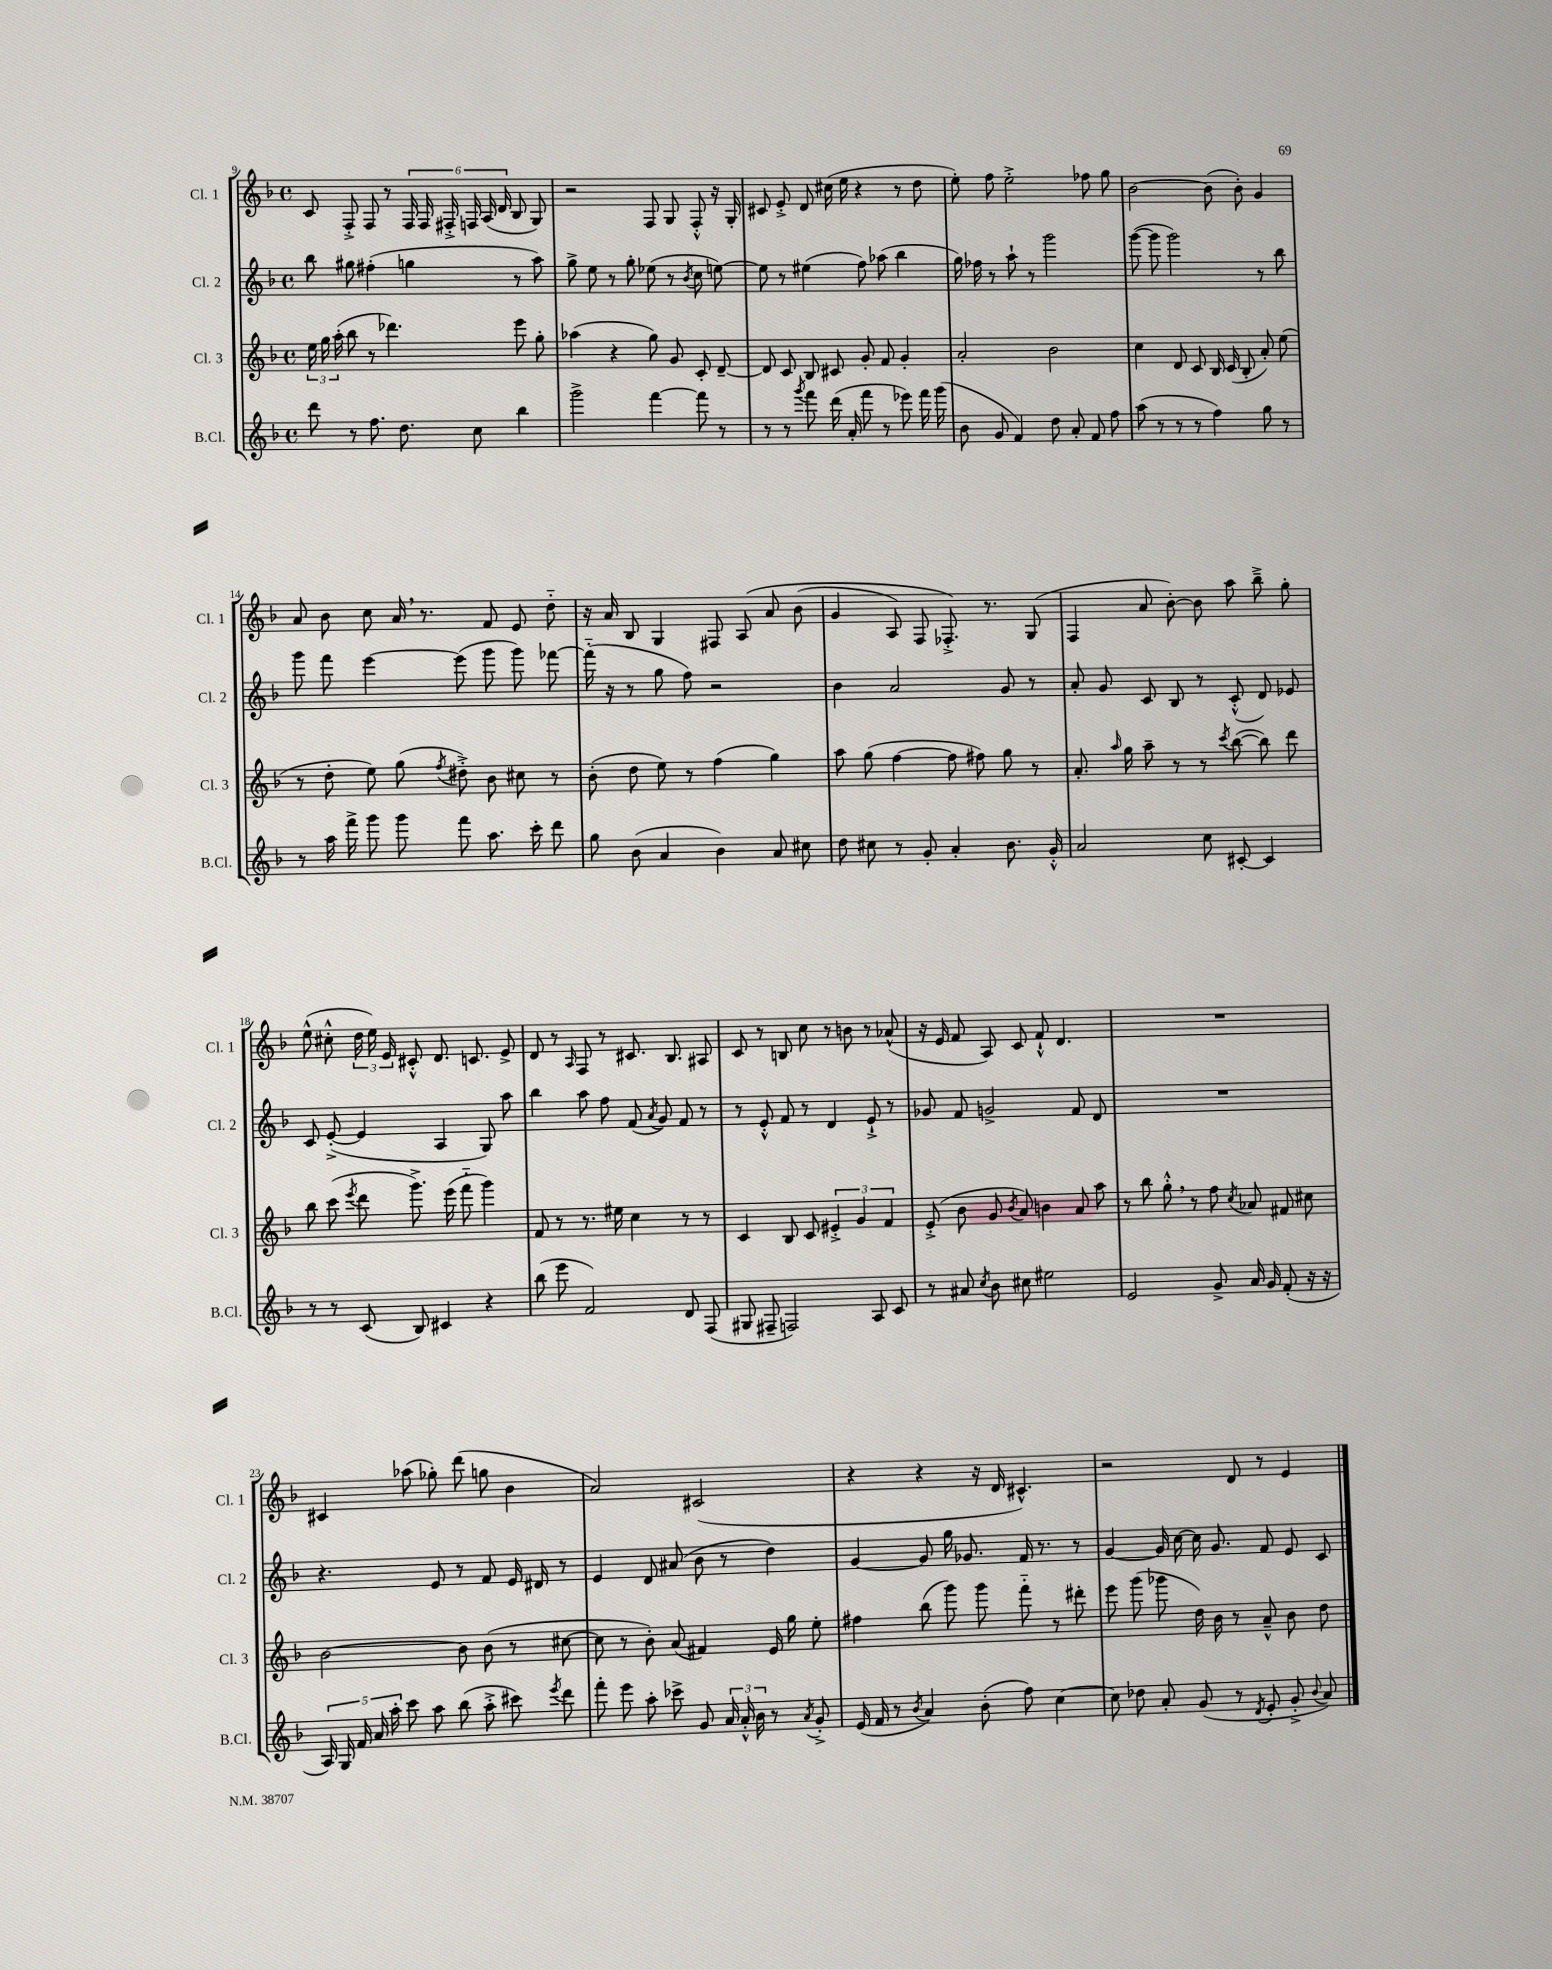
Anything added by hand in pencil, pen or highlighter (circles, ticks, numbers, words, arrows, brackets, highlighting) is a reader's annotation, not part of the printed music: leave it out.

**kern	**kern	**kern	**kern
*part4	*part3	*part2	*part1
*staff4	*staff3	*staff2	*staff1
*I"B.Cl.	*I"Cl. 3	*I"Cl. 2	*I"Cl. 1
*I'B.Cl.	*I'Cl. 3	*I'Cl. 2	*I'Cl. 1
*clefG2	*clefG2	*clefG2	*clefG2
*k[b-]	*k[b-]	*k[b-]	*k[b-]
*M4/4	*M4/4	*M4/4	*M4/4
*met(c)	*met(c)	*met(c)	*met(c)
=9	=9	=9	=9
8ddd\	24ee\	8bb-\	8c/
.	24gg\	.	.
.	(24aa'\	.	.
8r	8bb-\	8gg#X\	8F'^/
8.ff\	8r	(4ff#X'\	8F/
.	4.ddd-X\)	.	8r
8.dd\	.	.	.
.	.	4ggn\	24F/
.	.	.	24F/
.	.	.	24F#X'^/
8cc\	.	.	24Fn/
.	.	.	(24A/
.	.	.	24d/
4bb-\	8eee\	8r	8B-/
.	8gg'\	8aa\)	8G/)
=10	=10	=10	=10
2ggg^\	(4aa-X\	8gg^\	2r
.	.	8ee\	.
.	4r	8r	.
.	.	8gg'\	.
[4fff\	8gg\)	(8ee-X\	8F/
.	8g/	8r	8G/
.	.	8qb-/	.
8fff\]	8c'/	8cc\	8F'^^/
8r	[8d~/	[8een\)	16r
.	.	.	16G'/
=11	=11	=11	=11
8r	8d/]	8ee\]	8c#X/
8r	8c/	8r	8e'^/
8qggg/	.	.	.
8fff\	8B-/	(4ee#X\	8d/
(16ddd\	8c#X/	.	(16cc#X\
16a'/	.	.	16ee\
8fff\	8g'/	8ff\)	4r
8r	8f/	(8aa-X\	.
8eee-X\)	4g'/	4bb-\	8r
16fff\	.	.	8dd\
(16ggg\	.	.	.
=12	=12	=12	=12
8b-\	2a'/	16gg\)	8ee'\)
.	.	16ff-X\	.
8g/	.	8r	8ff\
4f/)	.	8aa`\	2ee'^\
.	.	8r	.
8dd\	2b-\	2ggg\	.
8a'/	.	.	.
8f/	.	.	8ff-X\
8ff\	.	.	8gg\
=13	=13	=13	=13
(8aa\	4cc\	([8ggg\	[2b-\
8r	.	8ggg\]	.
8r	8d/	2ggg\)	.
8r	8c/	.	.
4ff\)	16B-/	.	(8b-\]
.	(16c/	.	.
.	8B-'/	.	8b-'\)
8gg\	8a'/)	8r	4g/
8r	(8ee\	8bb-\	.
!!LO:LB:g=z
=14	=14	=14	=14
8r	8r	8ggg\	8a/
16aa\	8dd'\	8fff\	8b-\
16fff^\	.	.	.
8ggg\	8ee\)	[4eee\	8cc\
8ggg\	(8gg\	.	16a,/
.	.	.	8.r
.	8qff/	.	.
8fff\	8dd#X'^\)	(8eee\]	.
8.aa\	8b-\	8ggg\	8f/
.	8cc#X\	8ggg\)	8e/
16ccc'\	.	.	.
8ddd\	8r	[8fff-X\	8dd\
=15	=15	=15	=15
8gg\	(8b-'\	(16fff-\]	16r
.	.	16r	16a/
(8b-\	8dd\	8r	8B-/
4a/	8ee\)	8gg\	4G/
.	8r	8ff\)	.
4b-\)	(4ff\	2r	8F#X/
.	.	.	(8A/
8a/	4gg\)	.	8a/
8cc#X\	.	.	(8b-\
=16	=16	=16	=16
8dd\	8aa\	4b-\	4g/
8cc#X\	(8gg\	.	.
8r	[4ff\	2a/	8A/)
8g'/	.	.	8F/
4a'/	8ff\]	.	8.F-X'^/)
.	8ff#X\)	.	.
.	.	.	8.r
8.b-\	8gg\	8g/	.
.	8r	8r	(8G/
16g'^^/	.	.	.
=17	=17	=17	=17
2a/	8.a'/	8a'/	4F/
.	.	8g/	.
.	16qqaa/	.	.
.	16gg\	.	.
.	8aa~\	8c/	8a/
.	8r	8B-/	[8b-'\)
8cc\	8r	8r	8b-\]
.	8qccc/	.	.
[8c#X'/	([8bb-\	(8c'^^/	8aa\
4c#/]	8bb-\])	8d/)	8bb-~^\
.	8ddd\	8e-X/	8gg'\
!!LO:LB:g=z
=18	=18	=18	=18
8r	8bb-\	8c/	(8ee^^\
8r	(8ccc\	([8e'^/	8cc#X'^^\
.	8qeee/	.	.
(8c/	8ddd\	4e/]	24dd\
.	.	.	24ee\)
.	.	.	24e/
8B-/)	8.ggg^\)	.	8c#X'^^/
4c#X/	.	4A/	8.d/
.	(16eee\	.	.
.	8fff\	.	.
.	.	.	8.cn/
4r	4ggg\)	8G/)	.
.	.	8aa\	8e^/
=19	=19	=19	=19
(8bb-\	8f/	4bb-\	8d/
8eee\	8r	.	8r
.	.	.	16qqA/
2f/)	8.r	8aa\	8F/
.	.	8ff\	8r
.	16ee#X\	.	.
.	4cc\	(8f/	8.c#X/
.	.	8qa/	.
.	.	8g/)	.
.	.	.	8.B-/
8d/	8r	8f/	.
(8F/	8r	8r	8A#X/
=20	=20	=20	=20
8G#X/	4c/	8r	8c/
8F#X~/	.	8e'^^/	8r
2Fn/)	8B-/	8f/	8Bn/
.	8c/	8r	8cc\
.	6e#X'^/	4d/	8r
.	.	.	8bn\
.	6g/	.	.
8A/	.	8e`^/	8r
.	6f/	.	.
8c/	.	8r	(8a-X^^/
=21	=21	=21	=21
8r	(8e'^/	8g-X/	16r
.	.	.	16e/
8a#X/	8b-\	8f/	8f/
8qcc/	.	.	.
8b-\	8g/	2gn^/	8A/)
.	8qb-/	.	.
8cc#X\	8a/)	.	8c/
2ee#X\	4bn\	.	8f`^^/
.	.	.	4.d/
.	8a/	8f/	.
.	8aa\	8d/	.
=22	=22	=22	=22
2e/	8r	1r	1r
.	8bb-\	.	.
.	8gg'^^,\	.	.
.	8r	.	.
8g^/	8ff\	.	.
.	8qcc/	.	.
16a/	8a-X/	.	.
16g/	.	.	.
(8f'/	8f#X/	.	.
16r	8cc#X\	.	.
16r	.	.	.
!!LO:LB:g=z
=23	=23	=23	=23
20A/)	[2b-\	4.r	4c#X/
20G/	.	.	.
20f/	.	.	.
20a/	.	.	.
20aa'\	.	.	.
8ccc\	.	.	(8aa-X\
8aa\	.	8e/	8gg-X'\)
(8bb-\	8b-\]	8r	(8ddd\
8aa'^\	(8b-\	8f/	8ggn\
8ccc#X\)	8r	16e/	4b-\
.	.	16d#X/	.
8qeee/	.	.	.
8ddd\	[8cc#X\	8r	.
=24	=24	=24	=24
8fff'\	8cc#\]	4e/	2a/)
8eee\	8r	.	.
8aa'\	8b-'\)	8d/	.
8ccc-X^\	(8a/	(8a#X/	.
8g/	4f#X/)	8b-\	(2c#X/
24a/	.	8r	.
24a'^^/	.	.	.
24b-\	.	.	.
8r	16e/	4dd\)	.
.	16gg\	.	.
8qa/	.	.	.
8g'^/	8ee'\	.	.
=25	=25	=25	=25
(16e/	4ff#X\	[4g/	4r
16f/	.	.	.
8r	.	.	.
8qb-/	.	.	.
4a/)	(8bb-\	8g/]	4r
.	8ggg\)	16gg\	.
.	.	8.g-X/	.
(8b-'\	8ggg\	.	16r
.	.	.	16d/
8ff\)	8fff\	16f/	4.c#X^^/)
.	.	8.r	.
[4cc\	8r	.	.
.	8ddd#X'\	8r	.
=26	=26	=26	=26
8cc\]	8eee\	[4g/	2r
8dd-X\	(8ggg\	.	.
8a'/	8ggg-X\	16g/]	.
.	.	[16cc\	.
(8g/	16dd\)	16cc\]	.
.	16b-\	8.g/	.
8r	8r	.	8d/
8qd/	.	.	.
8e'/	8a~^^/	8f/	8r
8g'^/	8b-\	8e/	4e/
8qqb-/	.	.	.
8a/)	8dd\	8c/	.
==	==	==	==
*-	*-	*-	*-
